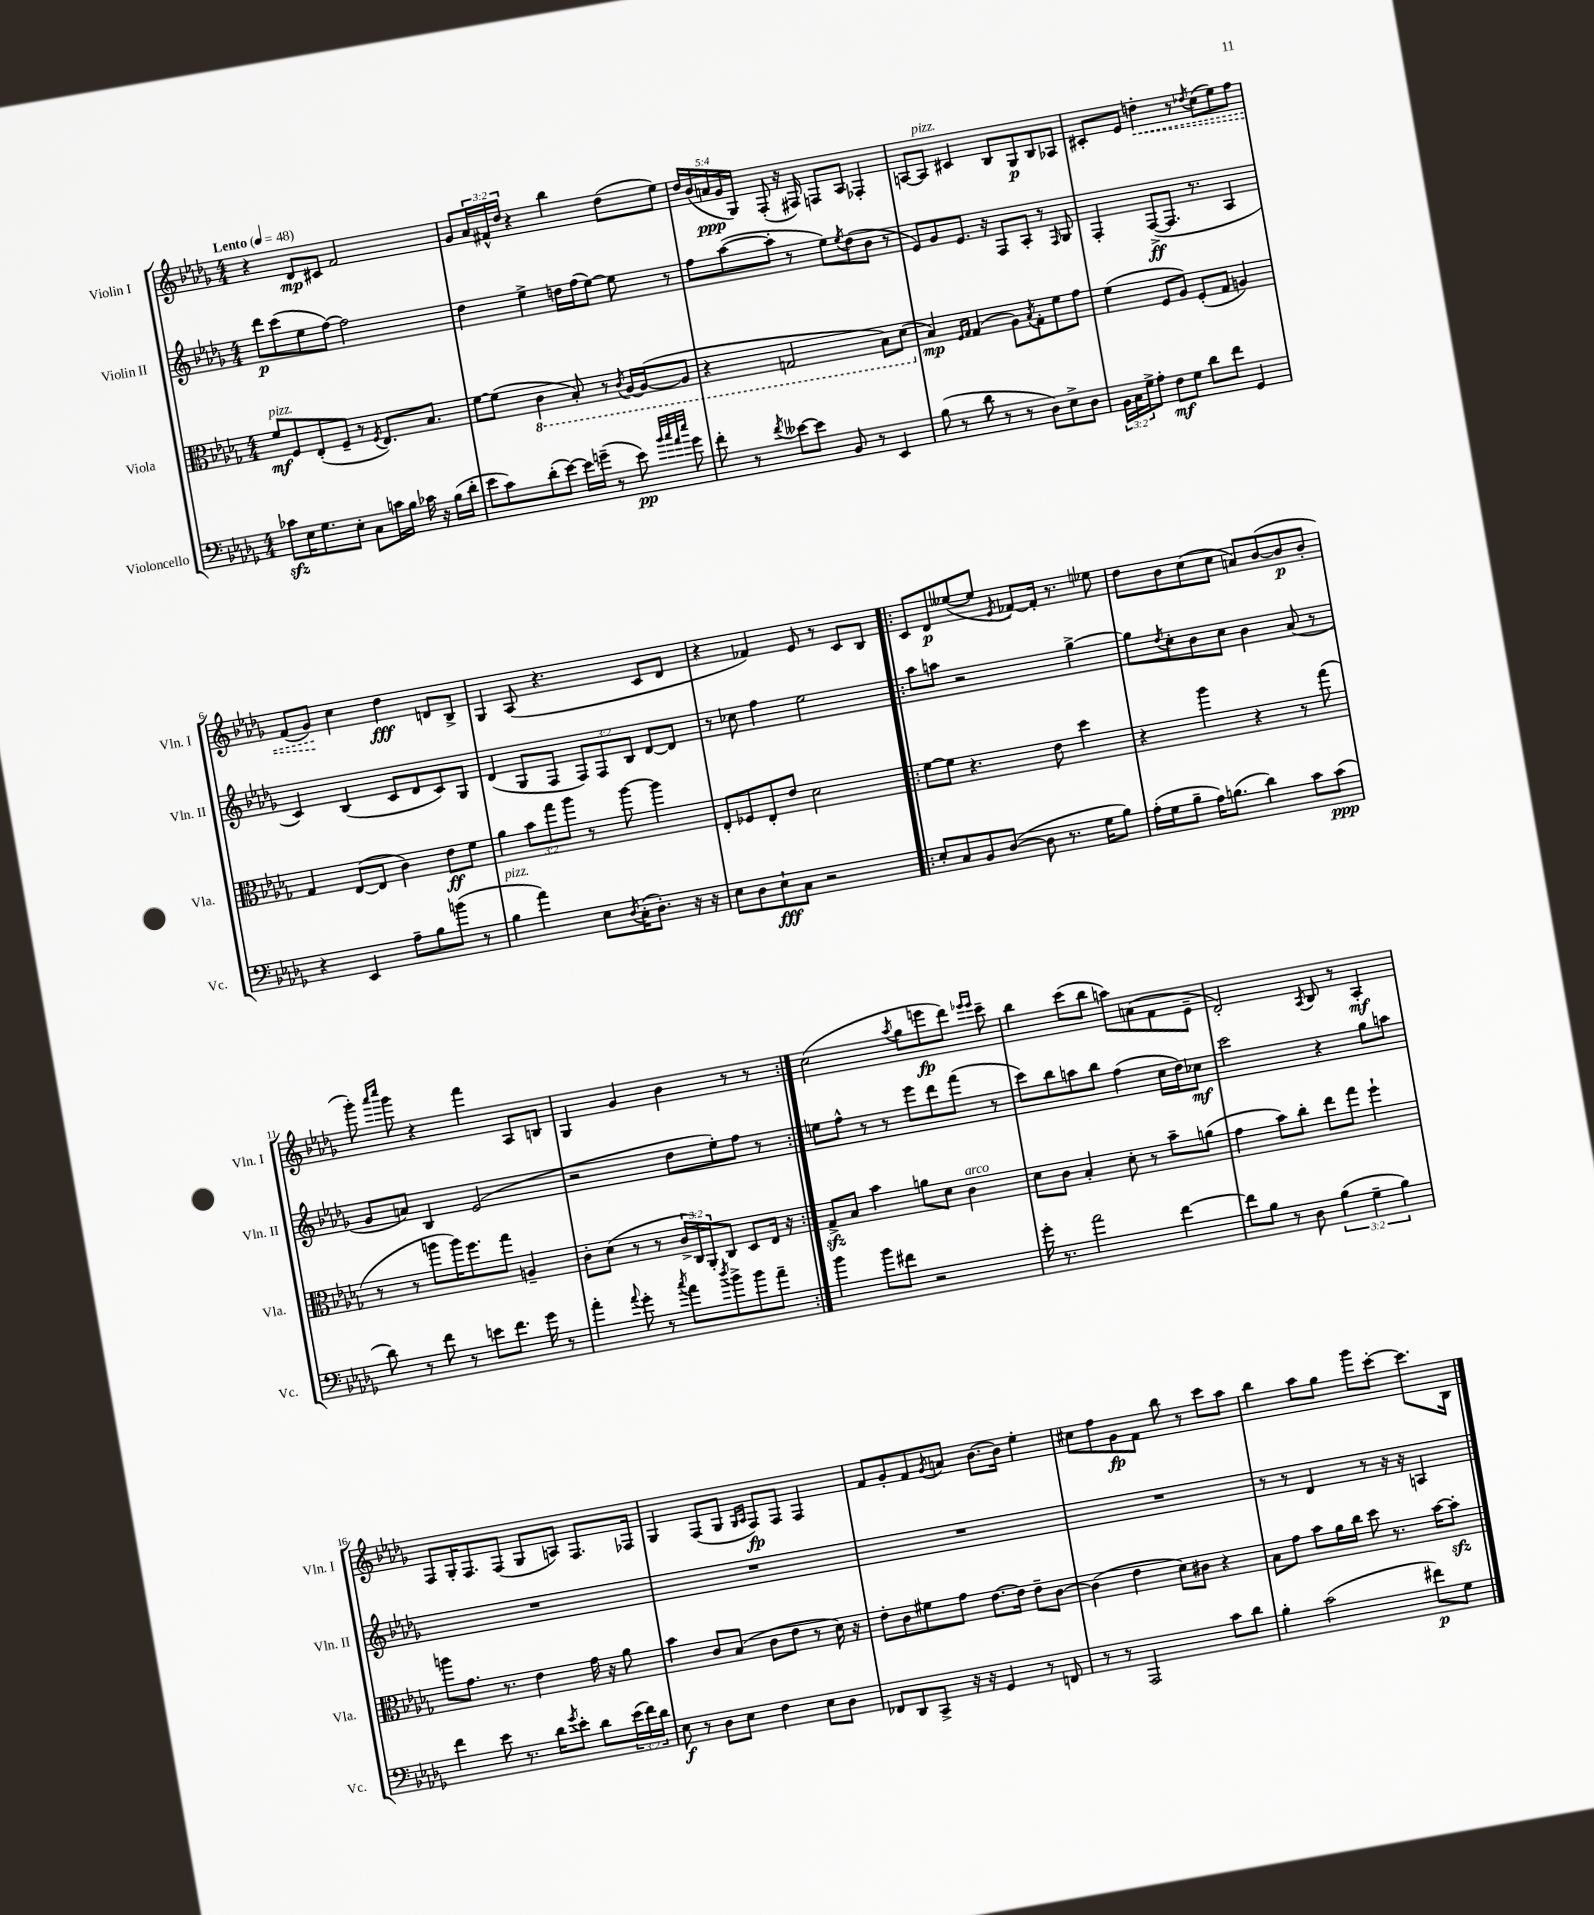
<<
\new StaffGroup <<
\new Staff = "s0" \with { instrumentName = "Violin I" shortInstrumentName = "Vln. I" } {
    \clef treble \key des \major \numericTimeSignature \time 4/4 \override Staff.TupletNumber.text = #tuplet-number::calc-fraction-text \tempo "Lento" 4 = 48
    r4 des'8\mp cis'8 f'2 |
    ges'8 \tuplet 3/2 { aes'16 fis'16-^ des''16 } r4 bes''4 des''8( ees''8) |
    \tuplet 5/4 { des''16 bes'16( a'16\ppp ges'16 ges16) } f8-.( r16 fis16) f8 aes8 fes4-. |
    a8~ a8^\markup { \italic "pizz." } cis'4 bes8 ges8\p bes8 aes8 |
    cis'8-. ees'8 \once \override Hairpin.style = #'dashed-line d''4-.\< r8 \acciaccatura { des''8 } c''8( ees''8) f''8 |
    f'8( ges'8\!) c''4 des''4\fff d'8 bes8-> |
    ges4 aes8( r4. c'8 des'8 |
    r4 fes'4) ees'8 r8 c'8 bes8 |
    \repeat volta 2 { c'8 des'8\p eeses''8~( eeses''8 \acciaccatura { ees'8 } fes'8~) fes'16-. r8. ees''8 |
    des''8 bes'8 c''8( c''8 a'8) bes'8~( bes'8\p bes'8-. |
    ges'''8-.) \grace { aes'''16 c''''16 } ges'''8 r4 f'''4 aes8 b8 |
    ges4 ges'4 bes'4 r8 r8 | }
    c''2( \acciaccatura { aes''8 } ges''8 e'''8\fp des'''8) \grace { ees'''16 ees'''16 } c'''8-- |
    bes''4 c'''8( bes''8 a''8) a'8( f'8 ees'8-- |
    des'2-.) \acciaccatura { aes8 } bes8 r8 aes4-.\mf |
    f8 ges16-. f8. f8( ges8 a8) f8. fes16 |
    ges4 f8( ges8 \grace { ges16 aes16 } f8\fp) f8 f4 |
    f'8 ges'8-. f'8 \acciaccatura { ges'8 } a'8 bes'8.~ bes'16 ees''4-. |
    cis''8 f''8 ges'8\fp f'8 bes''8 r8 c'''8 aes''8 |
    bes''4 aes''8 ges''8 ges'''8 c'''8~-. c'''8. bes16 \bar "|." |
}
\new Staff = "s1" \with { instrumentName = "Violin II" shortInstrumentName = "Vln. II" } {
    \clef treble \key des \major \numericTimeSignature \time 4/4 \override Staff.TupletNumber.text = #tuplet-number::calc-fraction-text
    des'''8\p c'''8( ees''8 f''8~) f''2 |
    des''4 ees''4-> d''16 f''16( ees''8~) ees''8 r8 |
    f''8 aes''8~( aes''8-. r8 ees''8) \acciaccatura { ees''8 } des''8( bes'8 r8 |
    ees'8) ges'8 ees'8. r16 f8 aes8-. r8 \grace { f16 } ges8 |
    f4-. f8~->\ff( f8. r8. aes4 |
    c'4) bes4( c'8 des'8 c'8) ges8 |
    des'4( ges8 f8 \tuplet 3/2 { f8) f8 bes8 } des'8~ des'8 |
    r8 ces''8 f''4 ees''2 |
    \repeat volta 2 { aes''8 a''8 r2 ges''4~-> |
    ges''8 \acciaccatura { des''8 } c''8-. bes'8 c''8 bes'4 aes'8( r8 |
    ges'8 a'8) bes4 ees'2( |
    r2 des''8 ees''8-.) f''8 r8 | }
    e''8 f''8-^ r8 r8 ees'''8 des'''8 f'''8( r8 |
    c'''8) bes''8 a''8 bes''8 f''4( c''16 des''16) ces''8\mf |
    c'''2 r4 ges''8 a''8 |
    R1 |
    R1 |
    R1 |
    R1 |
    r8 r8 des'4 r8 r16 r16 a4 \bar "|." |
}
\new Staff = "s2" \with { instrumentName = "Viola" shortInstrumentName = "Vla." } {
    \clef alto \key des \major \numericTimeSignature \time 4/4 \override Staff.TupletNumber.text = #tuplet-number::calc-fraction-text
    f'8\mf^\markup { \italic "pizz." } f8 ees8-.( f8-- r8 \acciaccatura { f8 } ees8.) bes8. |
    f'8~ f'8( \ottava #-1 c4 bes,8-.) r8 \acciaccatura { c8 } aes,16~ aes,16~( aes,8 |
    r4 g,2 bes,8) des8( \ottava #0 |
    bes4\mp) \grace { f16 ges16 } ges4( aes8) \acciaccatura { bes8 } ges8-. f'8 ges'8 |
    f'4( f8 aes8) f8-.( ges8 a4) |
    ges4 ees8~( ees8 c'4) ees'8\ff f'8 |
    aes'4 \tuplet 3/2 { bes'8 ges''8 aes''8 } r8 aes''8~ aes''4 |
    ees8-. fes8 ees8-. ees'8 des'2 |
    \repeat volta 2 { f'8~ f'8 r4. ees'8 des''4 |
    r4 aes''4 r4 r8 ges''8( |
    r8 r8 a''8 a''16) f''8. ges''8 a4-- |
    c'8-. des'8( r8 r8 \tuplet 3/2 { c'16-> c16) aes,16-. } c8 des8 ees16 r16 | }
    ges8->\sfz bes8 bes'4 a'8 des'8 c'4^\markup { \italic "arco" } |
    des'8 c'8 bes4-. des'8-. r8 bes'8-- a'8( |
    ges'4 bes'8) c''8-. ees''8 ges''8 f''4-! |
    a''8 ges'8. r8. ees'4 ges'16 r16 aes'8 |
    bes'4 c'8 bes8( c'8 ees'8 r8 des'16) r16 |
    ees'8-. c'8 fis'8 ges'8 ees'8.~ ees'16 ees'8-- c'8~ |
    c'4( ees'4 des'8) cis'8 r4 |
    bes8 ges'8 bes'8 aes'16 c''16 des''8 r8. bes'16~ bes'8-.\sfz \bar "|." |
}
\new Staff = "s3" \with { instrumentName = "Violoncello" shortInstrumentName = "Vc." } {
    \clef bass \key des \major \numericTimeSignature \time 4/4 \override Staff.TupletNumber.text = #tuplet-number::calc-fraction-text
    ces'8\sfz ees16 ges8. ees8-. c8 c'16 bes16 ces'16 r16 bes16( des'16-. |
    ees'8 c'8) des'8-.( ees'8~) ees'16 g'16--( r8 ees'8\pp) \grace { bes'32 c''32 aes'32 ees''32 } g'8 |
    f'8-. r8 \acciaccatura { f'8 } eeses'8~ eeses'8 bes,8 r8 ees,4 |
    bes8( r8 des'8 r8 r8 des8) ees8-> des8 |
    \tuplet 3/2 { bes,16 c16 ges16-> } aes8-. f8\mf ges8 des'8 f'8 ges,4 |
    r4 ees,4 aes8-- bes8 b'8( r8 |
    bes4^\markup { \italic "pizz." } aes'4) ees8 \acciaccatura { des8 } c16-.( des8.-.) r16 r16 |
    ees8 des8 ees8-!\fff c8 r2 |
    \repeat volta 2 { ees8-. c8 bes,8 des8~( des8 r8. ges16 bes8) |
    aes16-.( ges16 bes8-- aes16) b8.( des'4) c'8 c'8\ppp( |
    des'8) r8 f'8 r8 e'8 f'8. ges'16 r8 |
    aes'4-. \appoggiatura { aes'8 } ges'8-. r8 \acciaccatura { c''8 } aes'8 \acciaccatura { des''8 } bes'8-> bes'8 aes'8-- | }
    bes'4 bes'8 fis'8 r2 |
    ges'16-. r8. aes'2 f'4~ |
    f'8 bes8 r8 des8 \tuplet 3/2 { bes4( ges4-- bes4) } |
    f'4 ees'8 r8. des'16 \acciaccatura { ges'8 } ees'8-. des'8 \tuplet 3/2 { ees'16( f'16) des'16 } |
    ees8\f r8 des8 ees8 f4 ees8 des8 |
    fes,8 des,8 c,8-> r16 r16 ges,4 r8 f,8 |
    r8 r8 aes,,2 c'8 des'8 |
    bes4-. c'2( fis'8\p) ges8 \bar "|." |
}
>>
>>
